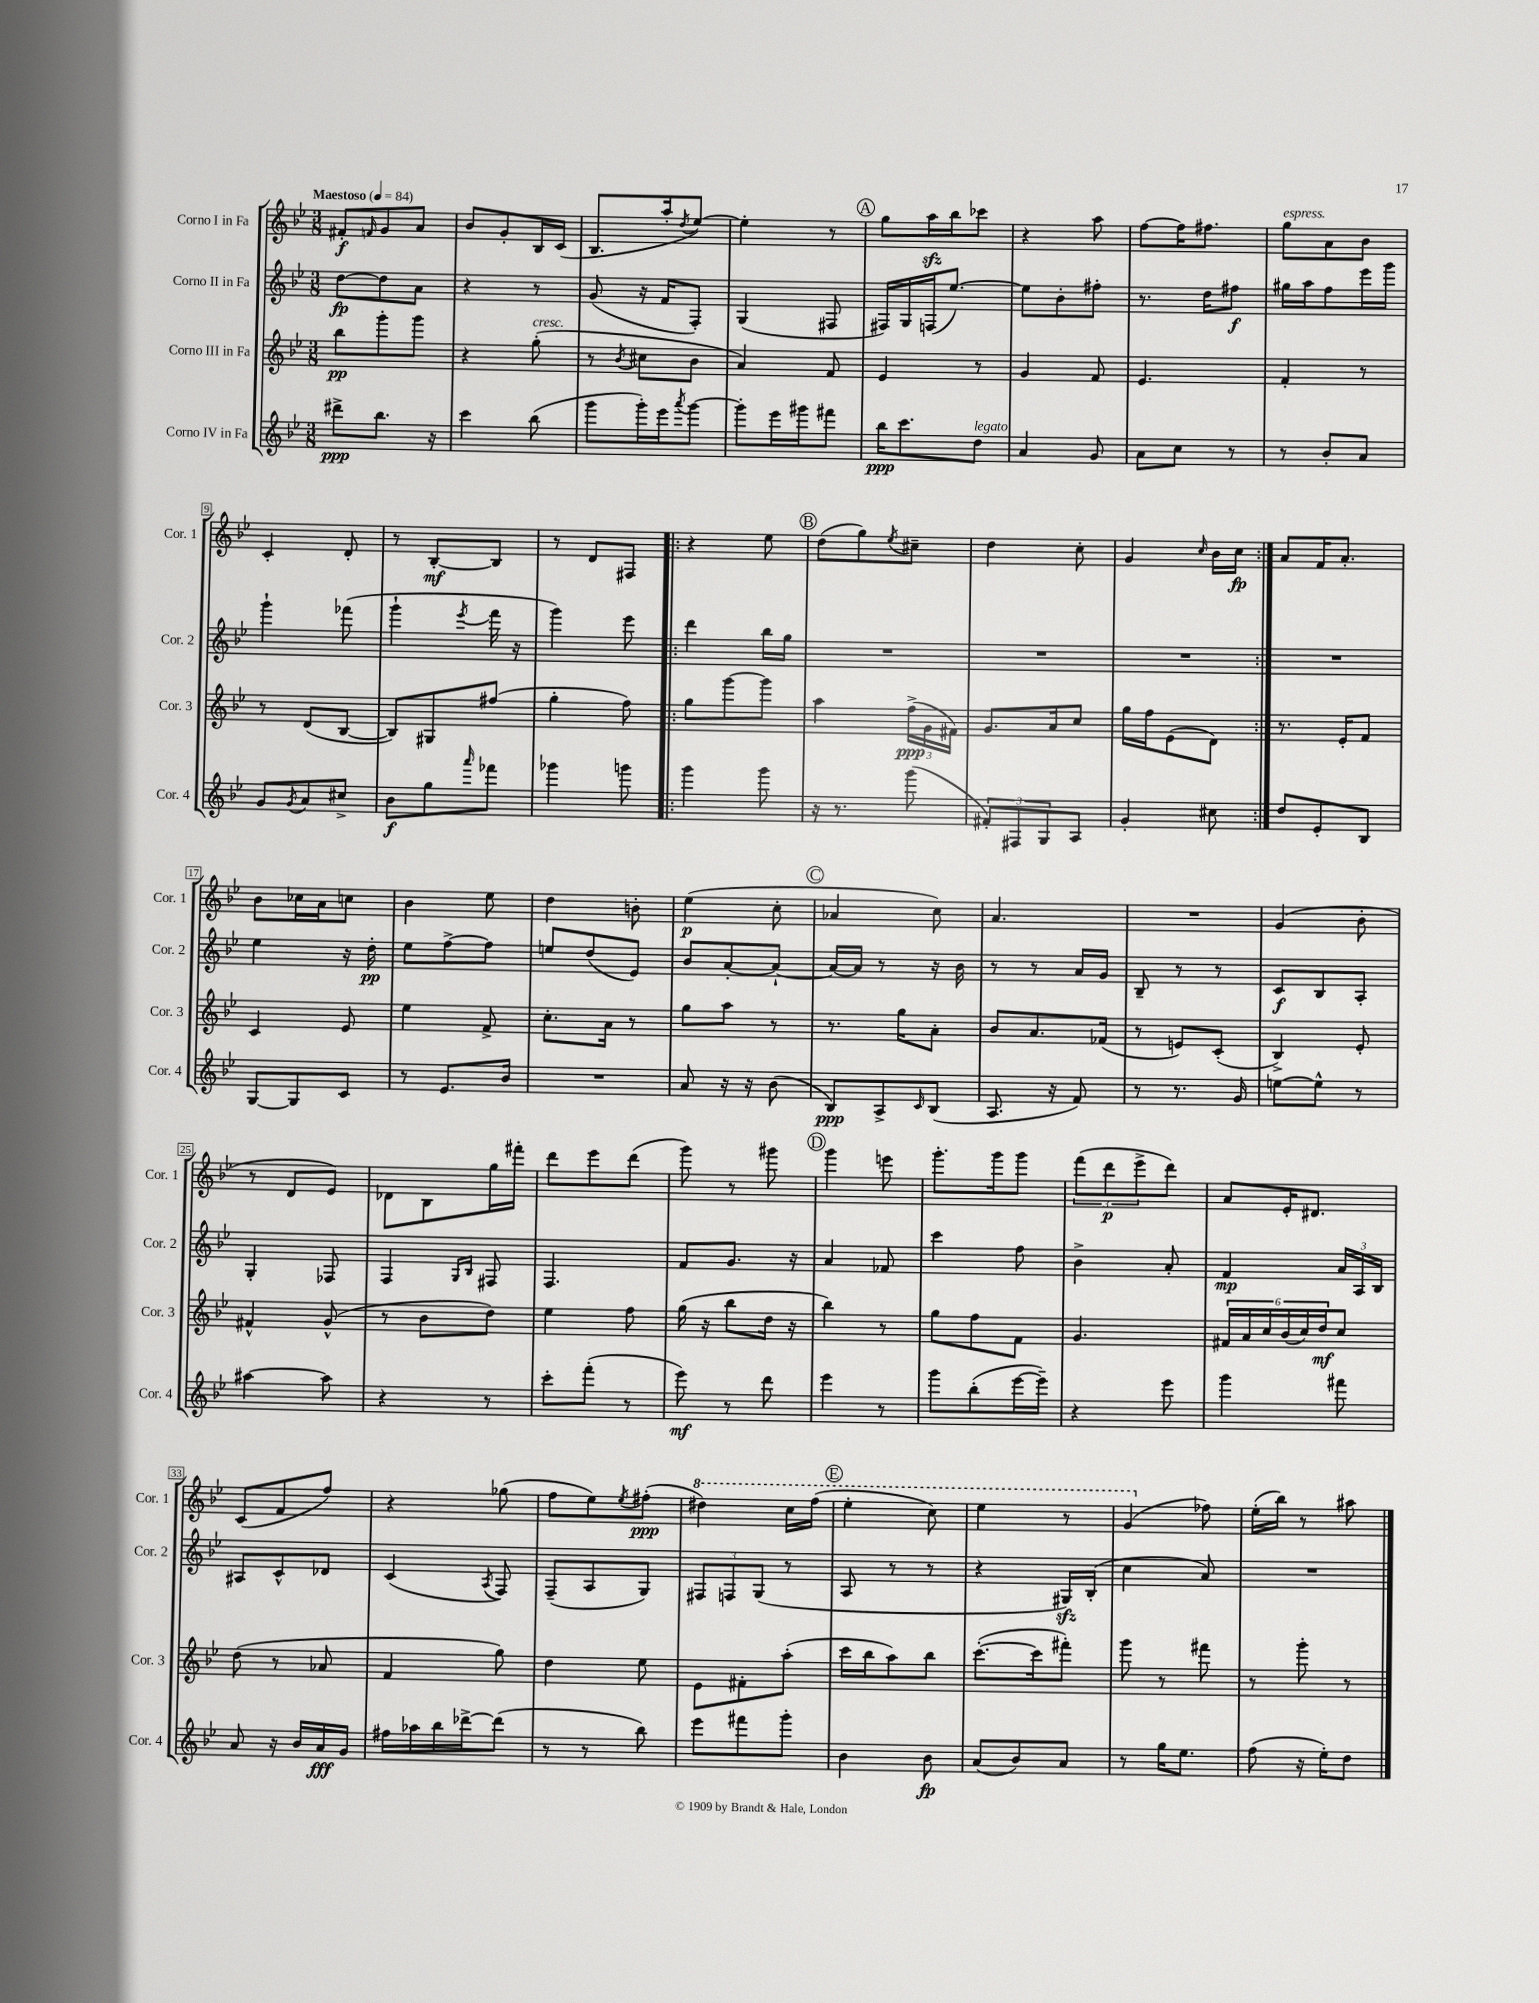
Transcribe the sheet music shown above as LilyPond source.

<<
\new StaffGroup <<
\new Staff = "s0" \with { instrumentName = "Corno I in Fa" shortInstrumentName = "Cor. 1" } {
    \clef treble \key bes \major \numericTimeSignature \time 3/8 \tempo "Maestoso" 4 = 84
    fis'8-.\f \grace { f'16 } g'8 a'8 |
    bes'8 g'8-. bes16 c'16( |
    bes8. a''16-. \acciaccatura { d''8 } ees''8~) |
    ees''4-. r8 |
    \mark \markup { \circle "A" } g''8 a''16\sfz bes''16 ces'''8 |
    r4 a''8 |
    f''8~ f''16 fis''8. |
    g''8^\markup { \italic "espress." } a'8 bes'8 |
    c'4-. d'8-. |
    r8 bes8~-.\mf bes8 |
    r8 d'8 fis8 |
    \repeat volta 2 { r4 ees''8 |
    \mark \markup { \circle "B" } d''8( g''8) \acciaccatura { ees''8 } cis''8-- |
    d''4 c''8-. |
    g'4 \grace { c''16 } bes'16 c''16\fp | }
    a'8 f'16 a'8.-. |
    bes'8 ces''16 a'16 c''8 |
    bes'4 ees''8 |
    d''4 b'8-. |
    ees''4\p( c''8-. |
    \mark \markup { \circle "C" } aes'4 c''8) |
    a'4. |
    R4. |
    g'4( bes'8-. |
    r8 d'8 ees'8) |
    des'8 bes8 g''16 fis'''16-. |
    d'''8 ees'''8 d'''8( |
    g'''8) r8 gis'''8 |
    \mark \markup { \circle "D" } g'''4 e'''8 |
    g'''8.-. g'''16 g'''8 |
    \tuplet 3/2 { f'''8( d'''8\p ees'''8-> } d'''8) |
    a'8 ees'16-. dis'8. |
    c'8( f'8 f''8) |
    r4 ges''8( |
    f''8 ees''8) \acciaccatura { ees''8 } fis''8-.\ppp( |
    \ottava #1 dis'''4) c'''16 f'''16( |
    \mark \markup { \circle "E" } ees'''4-. c'''8) |
    ees'''4 r8 |
    g''4( \ottava #0 fes''8) |
    ees''16-.( bes''16) r8 ais''8 \bar "|." |
}
\new Staff = "s1" \with { instrumentName = "Corno II in Fa" shortInstrumentName = "Cor. 2" } {
    \clef treble \key bes \major \numericTimeSignature \time 3/8
    d''8~\fp d''8 a'8 |
    r4 r8 |
    g'8( r16 f'16 f8-.) |
    g4( fis8 |
    \mark \markup { \circle "A" } fis16) g16 f16( ees''8.~) |
    ees''8 bes'8-. fis''8-. |
    r8. d''16 fis''8\f |
    gis''16 a''16 f''8 ees'''16 g'''16 |
    g'''4-! fes'''8( |
    g'''4-! \acciaccatura { ees'''8 } f'''16 r16 |
    g'''4) ees'''8 |
    \repeat volta 2 { d'''4 bes''16 g''16 |
    \mark \markup { \circle "B" } R4. |
    R4. |
    R4. | }
    R4. |
    ees''4 r16 d''16-.\pp |
    ees''8 f''8~-> f''8 |
    e''8 d''8( ees'8) |
    bes'8 a'8~-. a'8~-! |
    \mark \markup { \circle "C" } a'16~ a'16 r8 r16 bes'16 |
    r8 r8 a'16 g'16 |
    bes8-- r8 r8 |
    c'8\f bes8 a8-. |
    g4-. fes8 |
    f4 \grace { g16 bes16 } fis8 |
    f4. |
    f'8 g'8. r16 |
    \mark \markup { \circle "D" } a'4 fes'8 |
    c'''4 f''8 |
    bes'4-> a'8-. |
    f'4\mp \tuplet 3/2 { a'16 a16 bes16 } |
    ais8 c'8-^ des'8 |
    c'4( \acciaccatura { a8 } f8) |
    f8--( a8 g8) |
    \tuplet 3/2 { fis8 f8 g8( } r8 |
    \mark \markup { \circle "E" } a8 r8 r8 |
    r4 gis16\sfz) bes16-.( |
    c''4 a'8) |
    R4. \bar "|." |
}
\new Staff = "s2" \with { instrumentName = "Corno III in Fa" shortInstrumentName = "Cor. 3" } {
    \clef treble \key bes \major \numericTimeSignature \time 3/8
    bes''8\pp g'''8-. g'''8 |
    r4 g''8-.^\markup { \italic "cresc." }( |
    r8 \acciaccatura { bes'8 } cis''8 bes'8 |
    a'4) f'8 |
    \mark \markup { \circle "A" } ees'4 r8 |
    g'4 f'8 |
    ees'4. |
    f'4-. r8 |
    r8 d'8( bes8~ |
    bes8) gis8 fis''8( |
    g''4-. f''8) |
    \repeat volta 2 { g''8 g'''8~ g'''8 |
    \mark \markup { \circle "B" } a''4 \tuplet 3/2 { f''16->\ppp( g'16 fis'16) } |
    g'8. a'16 c''8 |
    g''16 f''16 ees'8( d'8) | }
    r8. ees'16-. f'8 |
    c'4 ees'8 |
    ees''4 f'8-> |
    c''8.-. a'16 r8 |
    g''8 a''8 r8 |
    \mark \markup { \circle "C" } r8. g''16 a'8-. |
    bes'8 a'8. fes'16( |
    r8 e'8) c'8-.( |
    bes4->) ees'8-. |
    fis'4-^ g'8-^( |
    r8 bes'8 d''8) |
    ees''4 f''8 |
    g''16( r16 bes''8 d''16 r16 |
    \mark \markup { \circle "D" } bes''4) r8 |
    g''8 f''8 f'8 |
    g'4. |
    \tuplet 6/4 { fis'16 a'16 c''16 bes'16( c''16) d''16\mf } c''8 |
    d''8( r8 aes'8 |
    f'4 g''8) |
    d''4 ees''8 |
    ees'8 fis'8-. a''8-.( |
    \mark \markup { \circle "E" } c'''16 bes''16 a''8) bes''8 |
    c'''8.~-.( c'''16 fis'''8-.) |
    g'''8 r8 fis'''8 |
    r8 g'''8-. r8 \bar "|." |
}
\new Staff = "s3" \with { instrumentName = "Corno IV in Fa" shortInstrumentName = "Cor. 4" } {
    \clef treble \key bes \major \numericTimeSignature \time 3/8
    dis'''8->\ppp bes''8. r16 |
    c'''4 bes''8( |
    g'''8 g'''16-.) ees'''16 \acciaccatura { a'''8 } g'''8~ |
    g'''8-. ees'''16 gis'''16 fis'''8 |
    \mark \markup { \circle "A" } bes''16\ppp c'''8. d''8^\markup { \italic "legato" } |
    a'4 g'8 |
    a'8 c''8 r8 |
    r8 bes'8-. a'8 |
    g'8 \acciaccatura { g'8 } a'8 cis''8-> |
    bes'8\f g''8 \grace { a'''16 } fes'''8 |
    ges'''4 g'''8 |
    \repeat volta 2 { g'''4 g'''8 |
    \mark \markup { \circle "B" } r16 r8. g'''8( |
    \tuplet 3/2 { fis'8-.) fis8 g8 } a8 |
    g'4-. cis''8 | }
    d''8 ees'8-. bes8 |
    g8~ g8 c'8 |
    r8 ees'8. bes'16 |
    R4. |
    a'8 r16 r16 bes'8( |
    \mark \markup { \circle "C" } bes8\ppp) a8-> \grace { c'16 } bes8( |
    a8. r16 f'8) |
    r8 r8. g'16 |
    e''8~ e''8-^ r8 |
    ais''4~ ais''8 |
    r4 r8 |
    c'''8-. f'''8-.( r8 |
    ees'''8\mf) r8 d'''8 |
    \mark \markup { \circle "D" } ees'''4 r8 |
    g'''8 bes''8-.( ees'''16~ ees'''16--) |
    r4 ees'''8 |
    g'''4 fis'''8 |
    a'8 r16 bes'16 a'16\fff g'16 |
    fis''16 aes''16 bes''16 des'''16~-> des'''8( |
    r8 r8 bes''8) |
    ees'''8 fis'''8 g'''8-. |
    \mark \markup { \circle "E" } bes'4 bes'8\fp |
    a'8( bes'8) a'8 |
    r8 g''16 ees''8. |
    f''8( r16 ees''16-.) d''8 \bar "|." |
}
>>
>>
\layout { \context { \Score \override BarNumber.stencil = #(make-stencil-boxer 0.1 0.3 ly:text-interface::print) } }
